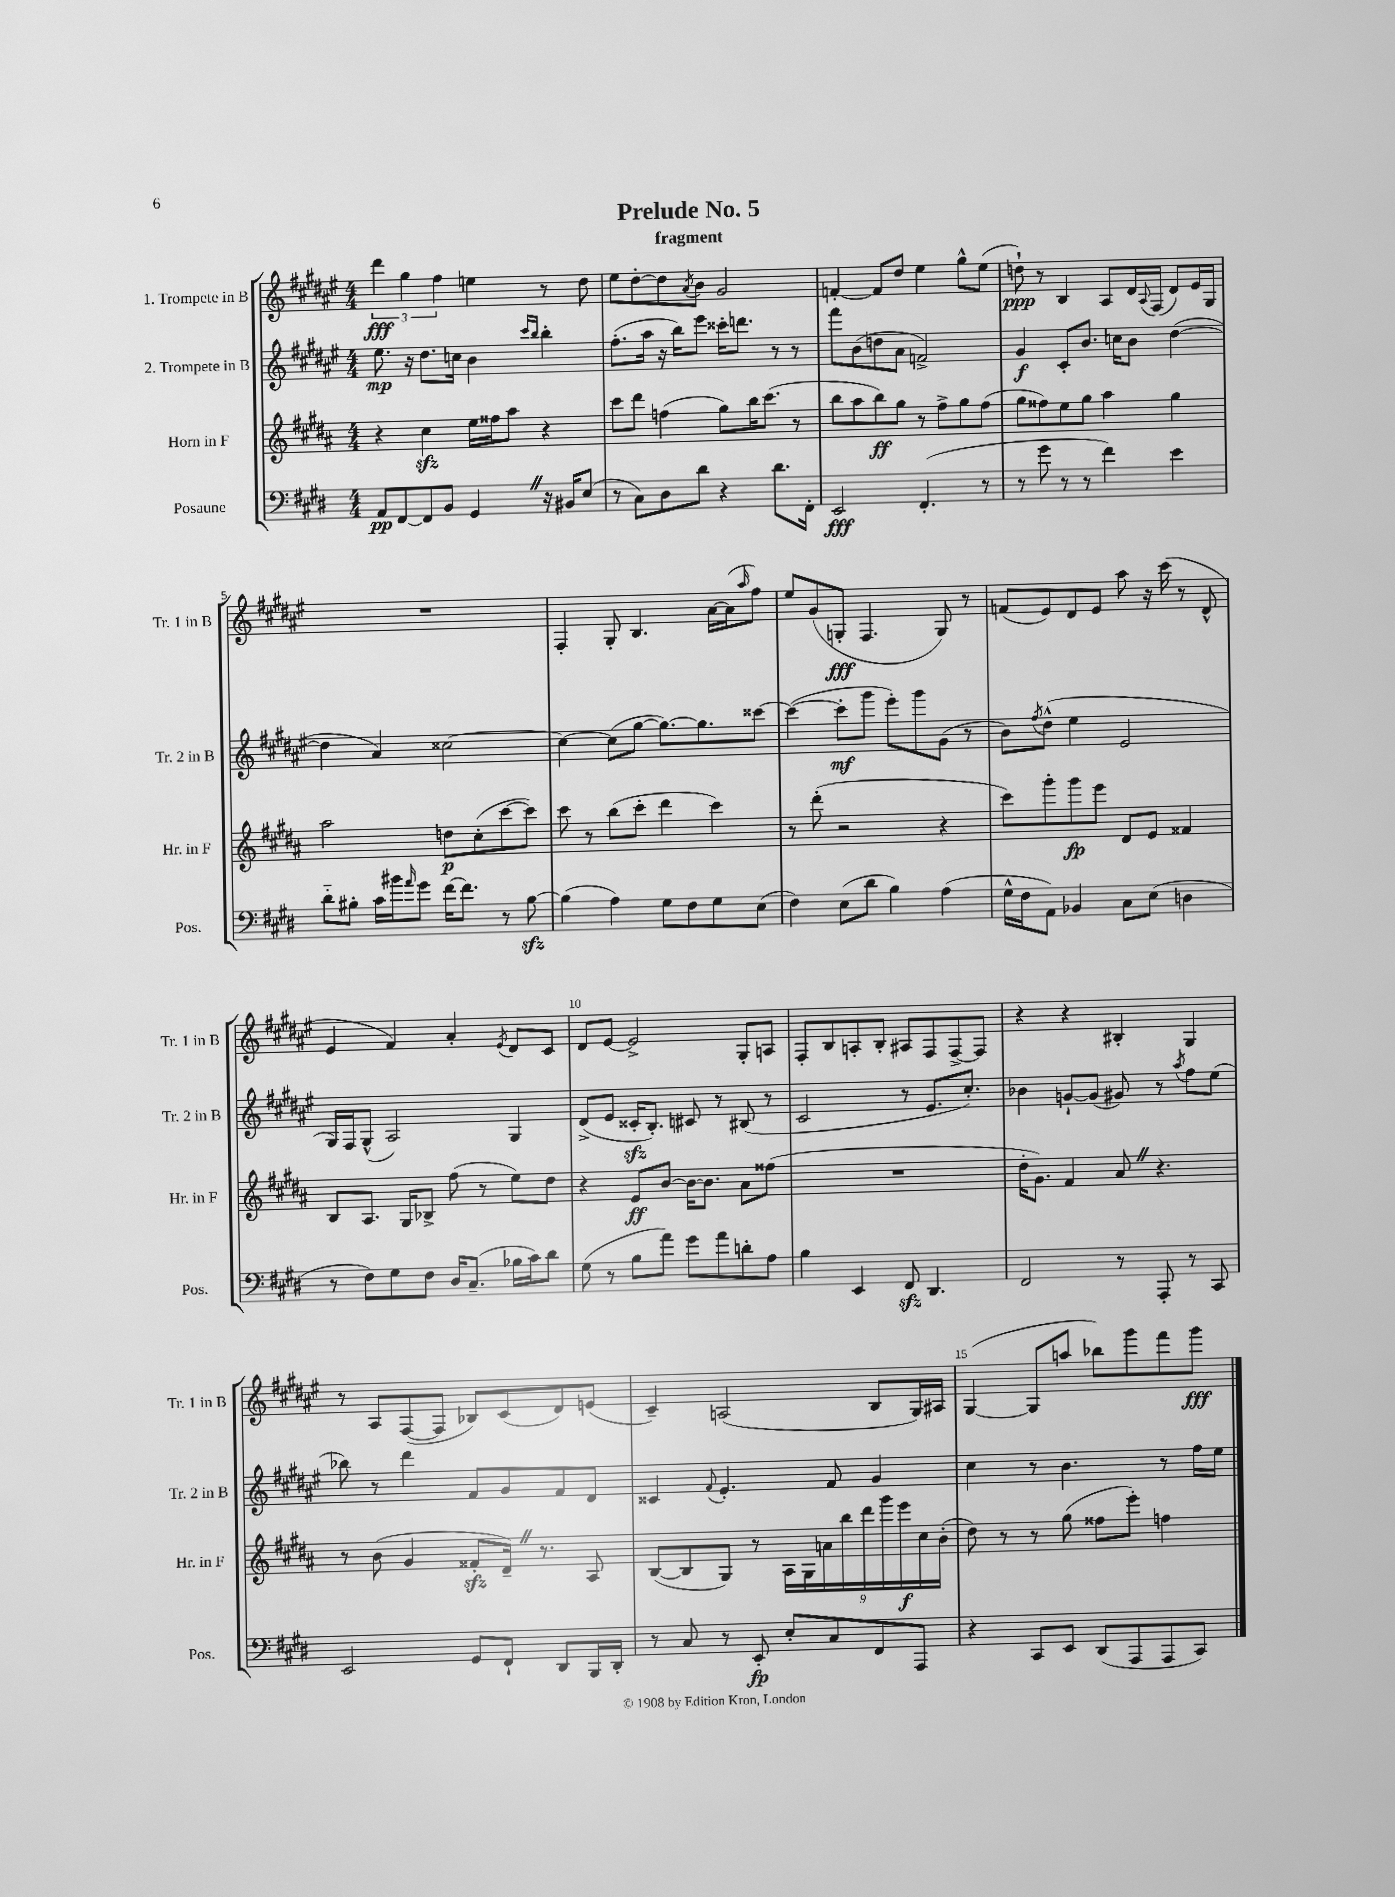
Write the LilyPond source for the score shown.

\header { title = "Prelude No. 5" subtitle = "fragment" }
<<
\new StaffGroup <<
\new Staff = "s0" \with { instrumentName = "1. Trompete in B" shortInstrumentName = "Tr. 1 in B" } {
    \clef treble \key fis \major \numericTimeSignature \time 4/4
    \tuplet 3/2 { dis'''4\fff gis''4 fis''4 } e''4 r8 dis''8 |
    eis''8 dis''8~-. dis''8 \acciaccatura { ais'8 } b'8 gis'2 |
    f'4~-. f'8 dis''8 eis''4 gis''8-^ eis''8( |
    d''8-!\ppp) r8 b4 ais8 dis'16 \appoggiatura { ais8 } fis16( dis'8) eis'16 gis16 |
    R1 |
    fis4-. gis8-. b4. ais'16~ ais'16( \grace { ais''16 } fis''8) |
    eis''8 gis'8( g8-.\fff fis4. g8) r8 |
    f'8( eis'8) dis'8 eis'8 ais''8 r16 cis'''16( r8 dis'8-^ |
    eis'4 fis'4) ais'4-. \acciaccatura { eis'8 } dis'8 cis'8 |
    dis'8 eis'8~ eis'2-> gis8-. a8 |
    fis8-. b8 a8-. b8-. ais8 fis8 fis8~-> fis8 |
    r4 r4 bis4-. gis4 |
    r8 ais8 fis8~( fis8 bes8) cis'8( dis'8) e'8( |
    cis'4--) a2( b8 gis16) ais16 |
    gis4~( gis8 a''8 bes''8) gis'''8 fis'''8 gis'''8\fff \bar "|." |
}
\new Staff = "s1" \with { instrumentName = "2. Trompete in B" shortInstrumentName = "Tr. 2 in B" } {
    \clef treble \key fis \major \numericTimeSignature \time 4/4
    eis''8.\mp r16 dis''8. c''16 b'4 \grace { cis'''16 b''16 } b''4-. |
    fis''8.-.( ais''16 r16 b''16) eis'''8 cisis'''16-. d'''8. r8 r8 |
    fis'''8 b'8( d''8 ais'8 f'2->) |
    gis'4\f cis'8-. b'8. c''16 b'8 dis''4~( |
    dis''4 ais'4) cisis''2~ |
    cisis''4~ cisis''8( gis''8~ gis''8.~) gis''8. cisis'''8~ |
    cisis'''4~( cisis'''8-.\mf gis'''8 eis'''8-.) gis'''8 gis'8( r8 |
    b'8) \acciaccatura { fis''8 } dis''8-^( eis''4 eis'2 |
    gis16) fis16 gis8-^( ais2) gis4 |
    dis'8->( eis'8 cisis'16-.\sfz b8.-.) cis'8 r8 bis8( r8 |
    cis'2 r8 eis'8. cis''8.-.) |
    bes'4 g'8~-! g'8( gis'8) r8 \acciaccatura { ais''8 } fis''8 eis''8( |
    bes''8) r8 dis'''4 fis'8 gis'8 fis'8 dis'8 |
    cisis'4 \appoggiatura { fis'8 } eis'4.-. fis'8 gis'4 |
    cis''4 r8 b'4. r8 fis''16 eis''16 \bar "|." |
}
\new Staff = "s2" \with { instrumentName = "Horn in F" shortInstrumentName = "Hr. in F" } {
    \clef treble \key b \major \numericTimeSignature \time 4/4
    r4 cis''4\sfz e''16 fisis''16 ais''8 r4 |
    cis'''8 dis'''8 f''4( gis''8) b''16 cis'''8.( r8 |
    b''8 ais''8 b''8\ff) gis''8 r8 fis''8-> gis''8 fis''8( |
    gis''8 fisis''8) e''8 gis''8 ais''4 gis''4 |
    ais''2 d''8\p cis''8-.( cis'''8~ cis'''8) |
    cis'''8 r8 b''8( cis'''8-. dis'''4 cis'''4) |
    r8 dis'''8-.( r2 r4 |
    cis'''8) gis'''8-. gis'''8\fp e'''8 dis'8 e'8 fisis'4 |
    b8 ais8. gis16 bes8-> fis''8( r8 e''8) dis''8 |
    r4 e'8\ff b'8~ b'16~ b'8. ais'8 fisis''8( |
    R1 |
    dis''16-. gis'8.) fis'4 ais'8 \once \override BreathingSign.text = \markup { \musicglyph "scripts.caesura.straight" } \breathe r4. |
    r8 b'8( gis'4 fisis'8-.\sfz dis'16--) \once \override BreathingSign.text = \markup { \musicglyph "scripts.caesura.straight" } \breathe r8. ais8 |
    b8~( b8 gis8) r8 \tuplet 9/8 { ais16 gis16 a'16 b''16 dis'''16 gis'''16 e'''16\f cis''16 b'16-.( } |
    dis''8) r8 r8 gis''8( fisis''8 e'''8-.) f''4 \bar "|." |
}
\new Staff = "s3" \with { instrumentName = "Posaune" shortInstrumentName = "Pos." } {
    \clef bass \key e \major \numericTimeSignature \time 4/4
    a,8\pp fis,8~ fis,8 b,8 gis,4 \once \override BreathingSign.text = \markup { \musicglyph "scripts.caesura.straight" } \breathe r16 bis,16 e8( |
    r8 cis8) dis8 dis'8 r4 dis'8. fis,16-. |
    e,2\fff fis,4.-.( r8 |
    r8 gis'8 r8 r8 fis'4) e'4 |
    dis'8-_ bis8-. cis'16 bis'16 \grace { a'16 } gis'8 fis'16~ fis'8. r8 bis8~\sfz |
    bis4( a4) gis8 fis8 gis8 e8( |
    fis4) e8( dis'8 b4) a4( |
    gis16-^ fis16 a,8) bes,4 cis8 e8( d4 |
    r8 fis8) gis8 fis8 dis16 cis8.--( bes16 cis'16) dis'8 |
    gis8( r8 b8 a'8) gis'8 a'8 d'8-. a8 |
    b4 e,4 fis,8\sfz dis,4. |
    fis,2 r8 a,,8-. r8 cis,8 |
    e,2 gis,8 fis,8-! dis,8 b,,16 dis,16-. |
    r8 cis8 r8 e,8-.\fp e8-. cis8 fis,8 a,,8 |
    r4 cis,8 e,8 dis,8( a,,8 a,,8 cis,8) \bar "|." |
}
>>
>>
\layout { \context { \Score \override BarNumber.break-visibility = ##(#f #t #t) barNumberVisibility = #(every-nth-bar-number-visible 5) } }
